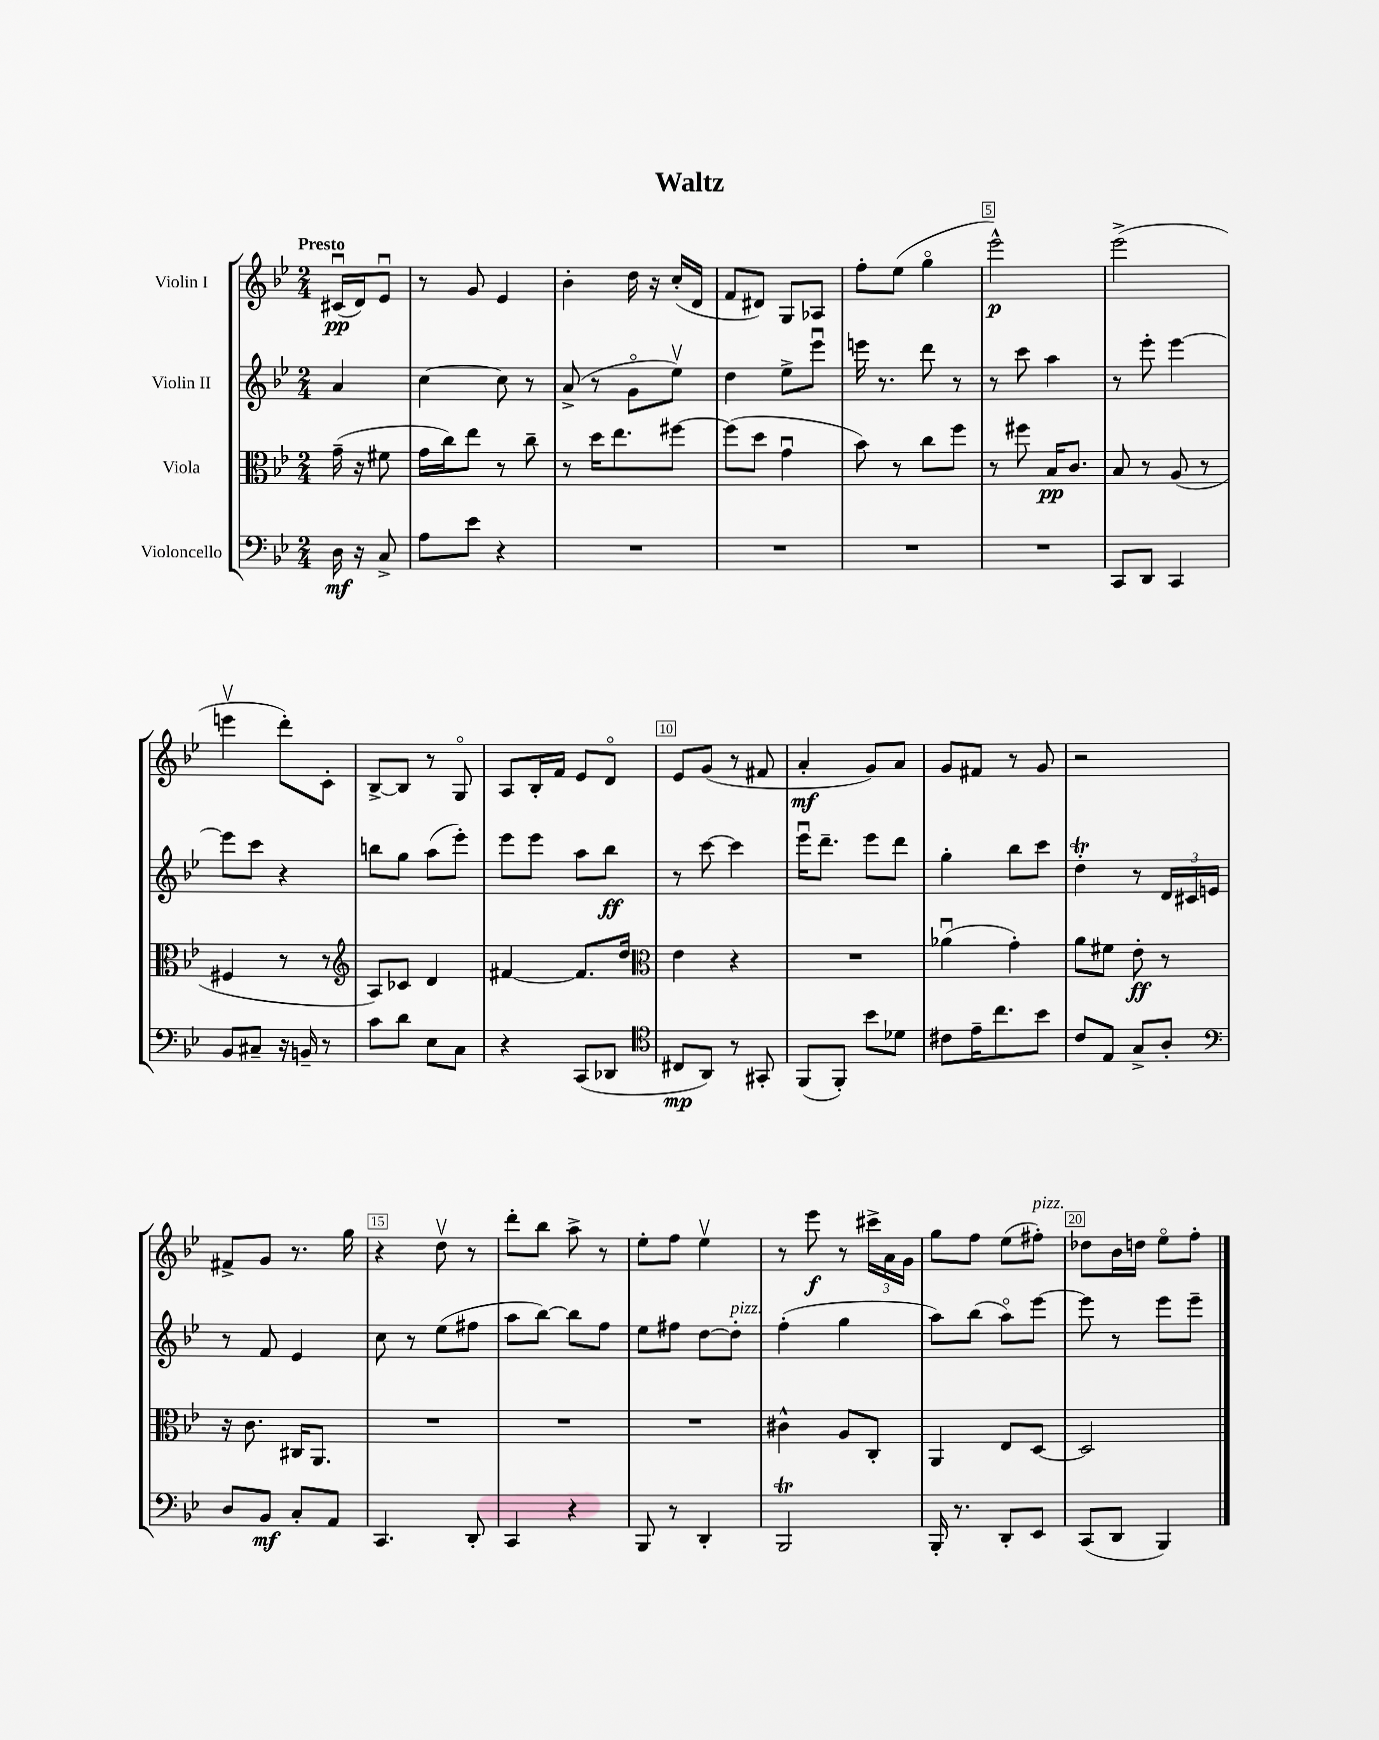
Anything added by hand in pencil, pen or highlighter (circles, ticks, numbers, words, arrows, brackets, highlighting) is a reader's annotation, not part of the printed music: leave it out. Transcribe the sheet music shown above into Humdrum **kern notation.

**kern	**kern	**kern	**kern
*staff4	*staff3	*staff2	*staff1
*clefF4	*clefC3	*clefG2	*clefG2
*k[b-e-]	*k[b-e-]	*k[b-e-]	*k[b-e-]
*M2/4	*M2/4	*M2/4	*M2/4
16D\	(16g~\	4a/	(16c#u/LL
16r	16r	.	16d/J)
8C^/	8f#\	.	8e-u/J
=	=	=	=
8A\L	16g\LL	[4cc\	8r
.	16cc\J)	.	.
8e-\J	8ee-\J	.	8g/
4r	8r	8cc\]	4e-/
.	8cc~\	8r	.
=	=	=	=
2r	8r	(8a^/	4b-'\
.	16dd\LK	8r	.
.	8.ee-\	.	.
.	.	8go\L	16dd\
.	.	.	16r
.	[8ff#\J	8ee-v\J)	(16cc'/LL
.	.	.	16d/JJ
=	=	=	=
2r	(8ff#\]L	4dd\	8f/L
.	8dd\J	.	8d#/J)
.	4gu\	8ee-^\L	8G/L
.	.	8eee-u\J	8A-/J
=	=	=	=
2r	8b-\)	16eee\	8ff'\L
.	.	8.r	.
.	8r	.	(8ee-\J
.	8cc\L	8ddd\	4ggo\
.	8ff\J	8r	.
=	=	=	=
2r	8r	8r	2eee-^^\)
.	8ff#\	8ccc\	.
.	16B-/LK	4aa\	.
.	8.c/J	.	.
=	=	=	=
8CC/L	8B-/	8r	(2eee-^\
8DD/J	8r	8eee-'\	.
4CC/	(8A/	[4eee-\	.
.	8r	.	.
=	=	=	=
8BB-/L	4F#/	8eee-\]L	4eeev\
8C#~/J	.	8ccc\J	.
16r	8r	4r	8ddd'\L)
16BB~/	.	.	.
8r	8r	.	8c'\J
=	=	=	=
*	*clefG2	*	*
8c\L	8A/L)	8bb\L	[8B-^/L
8d\J	8c-/J	8gg\J	8B-/]J
8E-\L	4d/	(8aa\L	8r
8C\J	.	8eee-'\J)	8Go/
=	=	=	=
4r	[4f#/	8eee-\L	8A/L
.	.	8eee-\J	16B-'/L
.	.	.	16f/JJ
(8CC/L	8.f#/]L	8aa\L	8e-/L
8DD-/J	.	8bb-\J	8do/J
.	16dd/Jk	.	.
=	=	=	=
*clefC4	*clefC3	*	*
8C#/L	4e-\	8r	8e-/L
8AA/J)	.	[8ccc\	(8g/J
8r	4r	4ccc\]	8r
8GG#'/	.	.	8f#/
=	=	=	=
(8FF/L	2r	16eee-u\LK	4a'/
.	.	8.ddd~\J	.
8FF'/J)	.	.	.
8b-\L	.	8eee-\L	8g/L)
8d-\J	.	8ddd\J	8a/J
=	=	=	=
8c#\L	(4a-u\	4gg'\	8g/L
16e-~\K	.	.	8f#/J
8.cc\	.	.	.
.	4g'\)	8bb-\L	8r
8b-\J	.	8ccc\J	8g/
=	=	=	=
8c/L	8a\L	4dd'\	2r
8E-/J	8f#\J	.	.
8G^/L	8e-'\	8r	.
8A'/J	8r	24d/LL	.
.	.	24c#/	.
.	.	24e/JJ	.
=	=	=	=
*clefF4	*	*	*
8D/L	16r	8r	8f#^/L
.	8.c\	.	.
8BB-/J	.	8f/	8g/J
8C'/L	16C#/LK	4e-/	8.r
.	8.AA/J	.	.
8AA/J	.	.	.
.	.	.	16gg\
=	=	=	=
4.CC/	2r	8cc\	4r
.	.	8r	.
.	.	(8ee-\L	8ddv\
8DD'/	.	8ff#\J	8r
=	=	=	=
4CC/	2r	8aa\L	8ddd'\L
.	.	[8bb-\J)	8bb-\J
4r	.	8bb-\]L	8aa^\
.	.	8ff\J	8r
=	=	=	=
8BBB-/	2r	8ee-\L	8ee-'\L
8r	.	8ff#\J	8ff\J
4DD'/	.	[8dd\L	4ee-v\
.	.	8dd'\]J	.
=	=	=	=
2BBB-/	4c#^^\	(4ff'\	8r
.	.	.	8eee-\
.	8A/L	4gg\	8r
.	8C'/J	.	24ccc#^\LL
.	.	.	24a\
.	.	.	24g\JJ
=	=	=	=
16BBB-'/	4AA/	8aa\L)	8gg\L
8.r	.	.	.
.	.	(8bb-\J	8ff\J
8DD'/L	8E-/L	8aao\L)	(8ee-\L
8EE-/J	[8D/J	[8eee-\J	8ff#'\J)
=	=	=	=
(8CC/L	2D/]	8eee-\]	8dd-\L
8DD/J	.	8r	16b-\L
.	.	.	16dd\JJ
4BBB-/)	.	8eee-\L	8ee-o\L
.	.	8eee-~\J	8ff'\J
==	==	==	==
*-	*-	*-	*-
